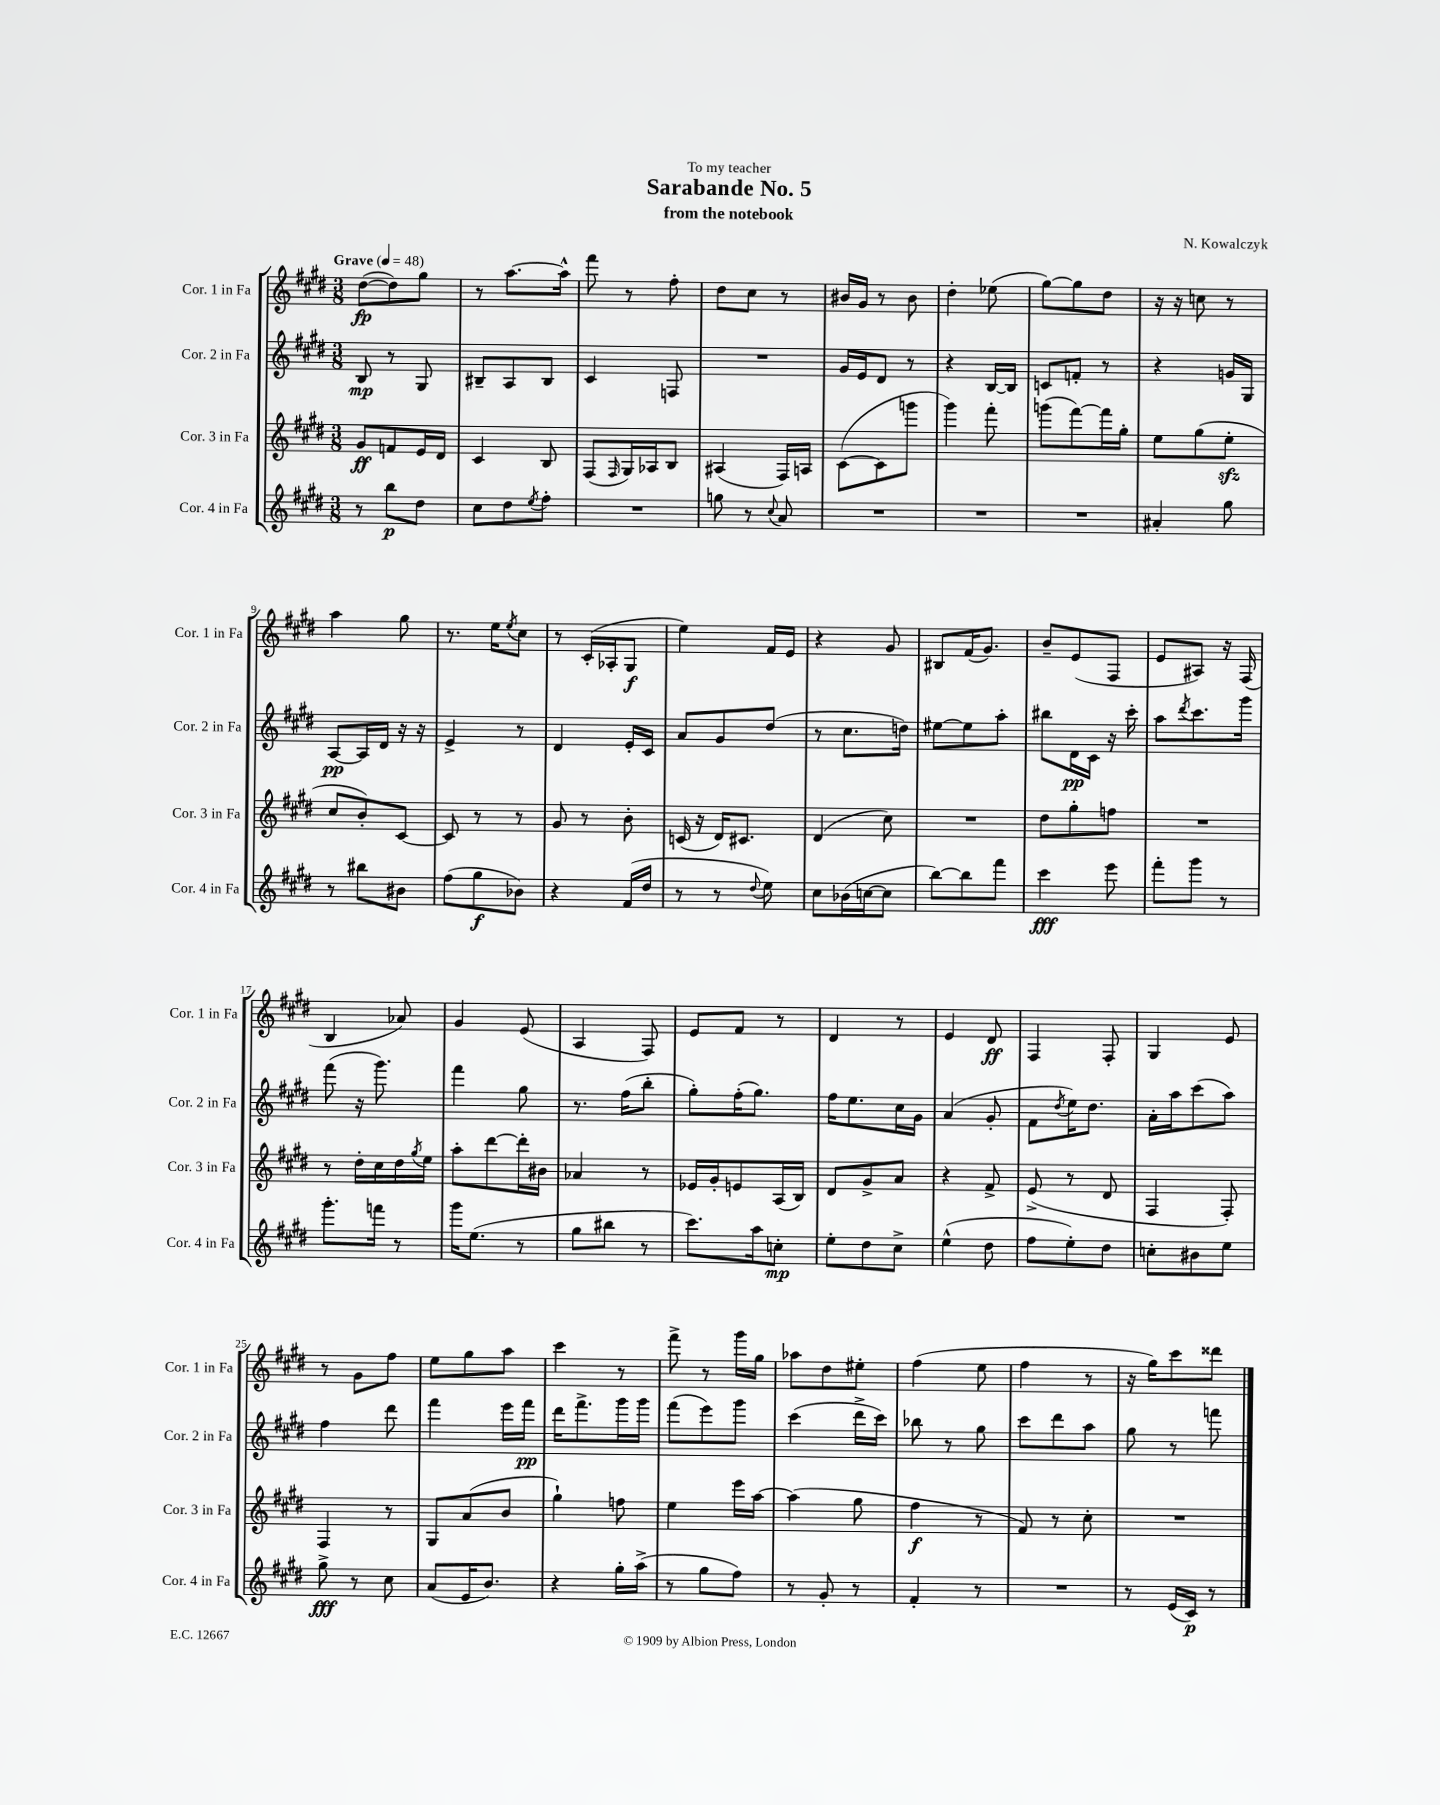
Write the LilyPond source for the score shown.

\header { title = "Sarabande No. 5" composer = "N. Kowalczyk" subtitle = "from the notebook" dedication = "To my teacher" }
<<
\new StaffGroup <<
\new Staff = "s0" \with { instrumentName = "Cor. 1 in Fa" shortInstrumentName = "Cor. 1 in Fa" } {
    \clef treble \key e \major \numericTimeSignature \time 3/8 \tempo "Grave" 4 = 48
    dis''8~\fp( dis''8) gis''8 |
    r8 a''8.~ a''16-^ |
    fis'''8 r8 fis''8-. |
    dis''8 cis''8 r8 |
    bis'16 gis'16 r8 bis'8 |
    dis''4-. ees''8( |
    gis''8~) gis''8 dis''8 |
    r16 r16 c''8 r8 |
    a''4 gis''8 |
    r8. e''16 \acciaccatura { e''8 } cis''8 |
    r8 cis'16-.( aes16-. gis8\f |
    e''4) fis'16 e'16 |
    r4 gis'8 |
    bis8 fis'16( gis'8.) |
    b'8-- e'8( fis8 |
    e'8 ais8) r16 fis16( |
    b4 aes'8) |
    gis'4 e'8( |
    a4 fis8) |
    e'8 fis'8 r8 |
    dis'4 r8 |
    e'4 dis'8\ff |
    fis4 fis8-. |
    gis4 e'8 |
    r8 gis'8 fis''8 |
    e''8 gis''8 a''8 |
    cis'''4 r8 |
    fis'''8-> r8 gis'''16 gis''16 |
    aes''8 dis''8 eis''8-. |
    fis''4( e''8 |
    fis''4 r8 |
    r16 gis''16) cis'''8 disis'''8 \bar "|." |
}
\new Staff = "s1" \with { instrumentName = "Cor. 2 in Fa" shortInstrumentName = "Cor. 2 in Fa" } {
    \clef treble \key e \major \numericTimeSignature \time 3/8
    b8\mp r8 gis8 |
    bis8-- a8 bis8 |
    cis'4 f8 |
    R4. |
    gis'16 e'16 dis'8 r8 |
    r4 b16~ b16 |
    c'8 f'8-. r8 |
    r4 g'16 gis16 |
    a8~\pp a16 dis'16 r16 r16 |
    e'4-> r8 |
    dis'4 e'16-. cis'16 |
    a'8 gis'8 dis''8( |
    r8 cis''8. d''16) |
    eis''8~ eis''8 a''8-. |
    bis''8 dis'16\pp cis'16 r16 cis'''16-. |
    a''8 \acciaccatura { dis'''8 } cis'''8. gis'''16 |
    fis'''8( r16 gis'''8.) |
    fis'''4 gis''8 |
    r8. fis''16( b''8-. |
    gis''8-.) fis''16-.( gis''8.) |
    fis''16 e''8. cis''16 gis'16 |
    a'4( gis'8-. |
    fis'8 \acciaccatura { dis''8 } e''16) dis''8. |
    a'16-. a''16 cis'''8( a''8) |
    fis''4 dis'''8 |
    fis'''4 e'''16 fis'''16\pp |
    dis'''16 fis'''8.-> gis'''16 gis'''16 |
    fis'''8( e'''8) gis'''8 |
    cis'''4( dis'''16-> cis'''16) |
    bes''8 r8 gis''8 |
    cis'''8 dis'''8 a''8 |
    gis''8 r8 f'''8 \bar "|." |
}
\new Staff = "s2" \with { instrumentName = "Cor. 3 in Fa" shortInstrumentName = "Cor. 3 in Fa" } {
    \clef treble \key e \major \numericTimeSignature \time 3/8
    gis'8\ff f'8 e'16 dis'16 |
    cis'4 b8 |
    fis8( \grace { fis16 } gis16) aes16 b8 |
    ais4( fis16) a16 |
    cis'8~( cis'8 g'''8 |
    gis'''4) fis'''8-. |
    g'''8( fis'''8~) fis'''16 gis''16-. |
    e''8 gis''8( e''8-.\sfz |
    cis''8 b'8-.) cis'8~ |
    cis'8 r8 r8 |
    gis'8 r8 b'8-. |
    c'16( r16 dis'16) cis'8. |
    dis'4( cis''8) |
    R4. |
    dis''8 gis''8-. f''8 |
    R4. |
    r8 dis''16-. cis''16 dis''16 \acciaccatura { gis''8 } e''16 |
    a''8-. dis'''8~ dis'''16-. bis'16 |
    aes'4 r8 |
    ees'16 gis'16-. e'8 a16( b16) |
    dis'8 gis'8-> a'8 |
    r4 fis'8-> |
    e'8->( r8 dis'8 |
    fis4 fis8-.) |
    fis4 r8 |
    gis8 a'8( b'8 |
    gis''4-!) f''8 |
    e''4 e'''16 a''16~ |
    a''4( gis''8 |
    fis''4\f r8 |
    fis'8) r8 cis''8-. |
    R4. \bar "|." |
}
\new Staff = "s3" \with { instrumentName = "Cor. 4 in Fa" shortInstrumentName = "Cor. 4 in Fa" } {
    \clef treble \key e \major \numericTimeSignature \time 3/8
    r8 b''8\p dis''8 |
    cis''8 dis''8 \acciaccatura { e''8 } fis''8-. |
    R4. |
    g''8 r8 \appoggiatura { cis''8 } a'8 |
    R4. |
    R4. |
    R4. |
    ais'4-. gis''8 |
    r8 bis''8 bis'8 |
    fis''8( gis''8\f bes'8) |
    r4 fis'16( dis''16 |
    r8 r8 \appoggiatura { dis''8 } e''8) |
    cis''8 bes'16( c''16~ c''8 |
    b''8~) b''8 fis'''8 |
    cis'''4\fff e'''8 |
    fis'''8-. gis'''8 r8 |
    gis'''8.-. f'''16 r8 |
    gis'''16 e''8.( r8 |
    gis''8 bis''8 r8 |
    cis'''8.) a''16 c''8-.\mp |
    e''8-. dis''8 cis''8-> |
    e''4-^( dis''8 |
    fis''8 e''8-.) dis''8 |
    c''8-. bis'8 e''8 |
    gis''8->\fff r8 cis''8 |
    a'8( e'16 b'8.) |
    r4 gis''16-. a''16->( |
    r8 gis''8 fis''8) |
    r8 gis'8-. r8 |
    fis'4-. r8 |
    R4. |
    r8 e'16( cis'16\p) r8 \bar "|." |
}
>>
>>
